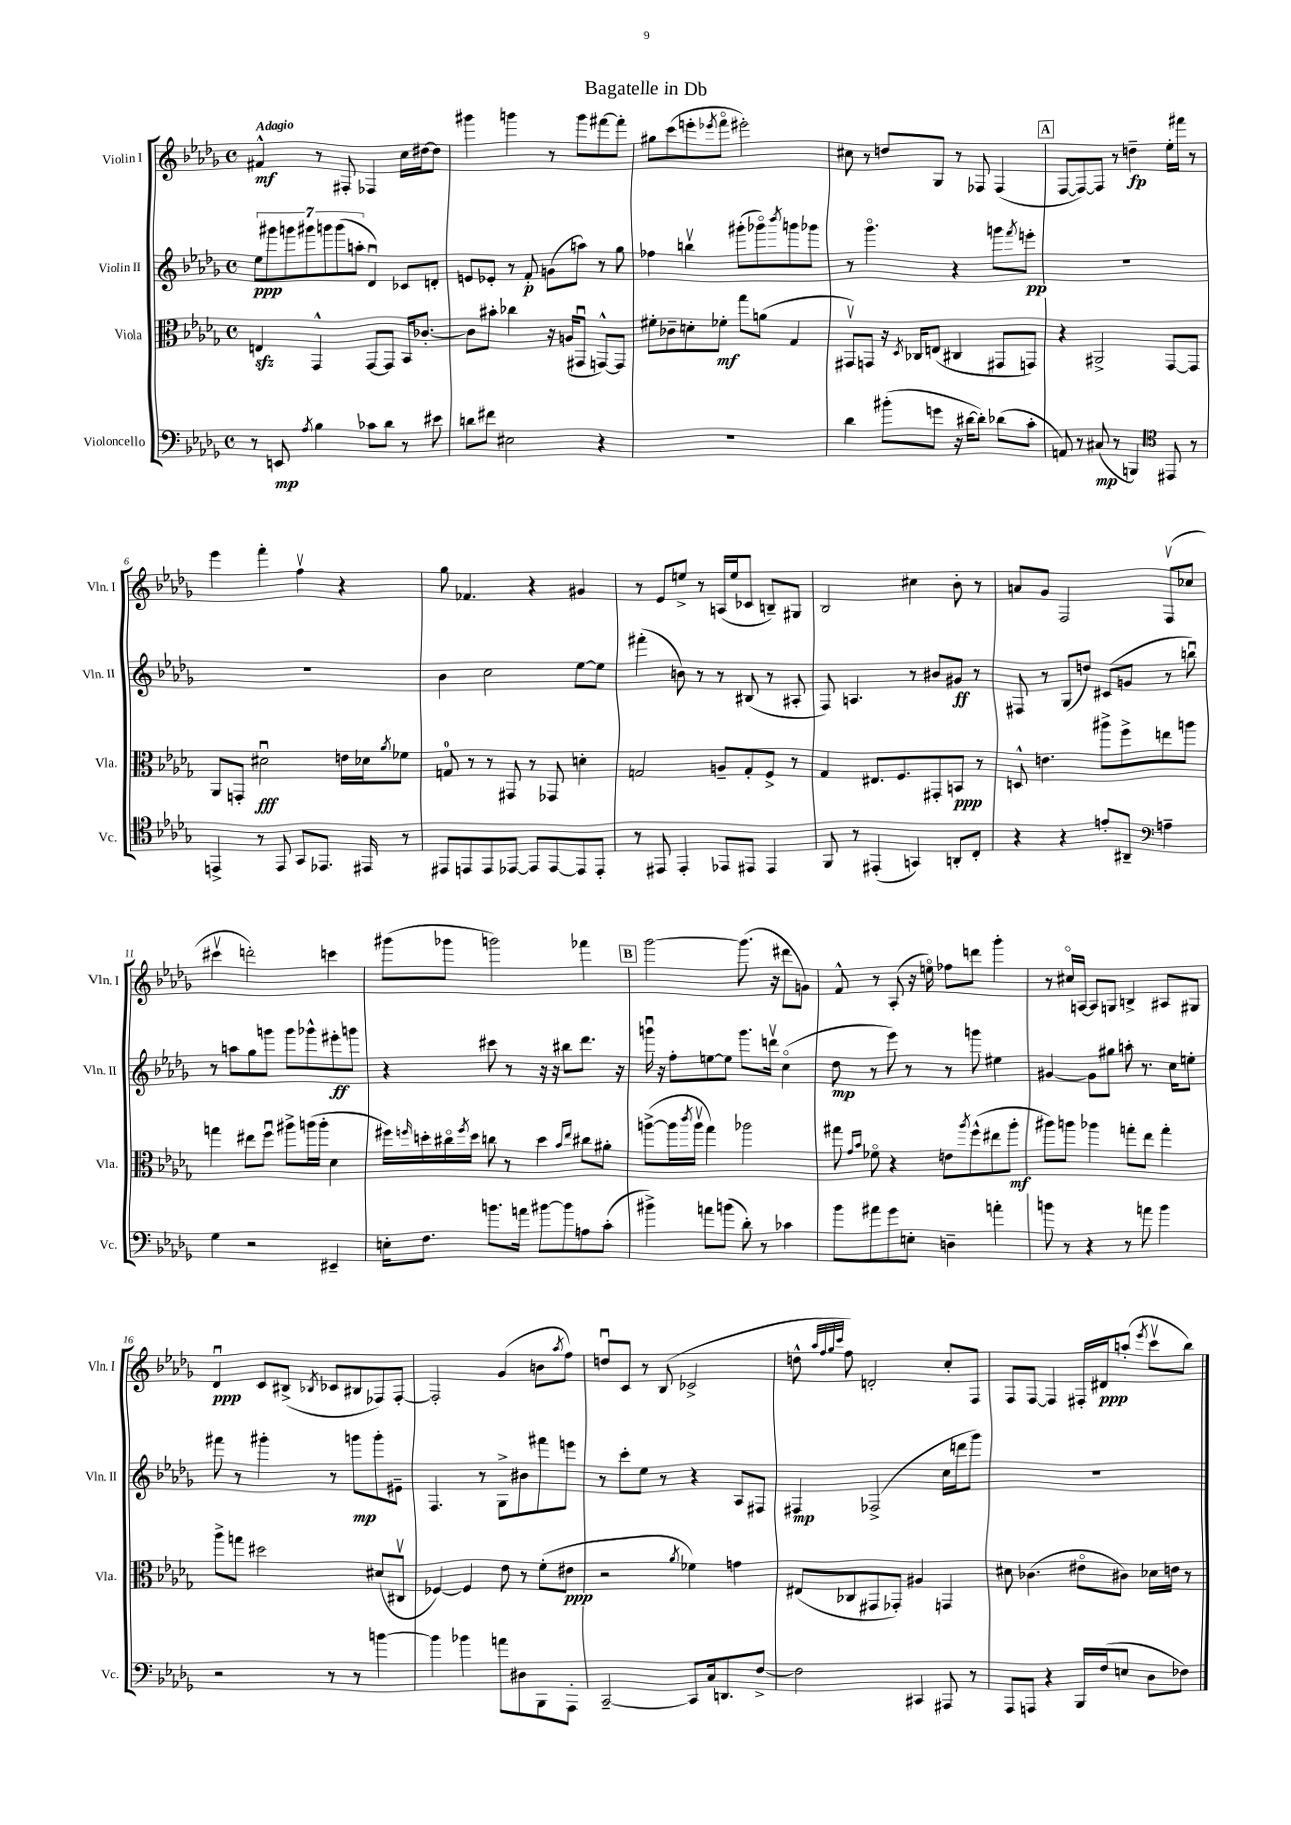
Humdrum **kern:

**kern	**dynam	**kern	**dynam	**kern	**dynam	**kern	**dynam
*part4	*part4	*part3	*part3	*part2	*part2	*part1	*part1
*staff4	*staff4	*staff3	*staff3	*staff2	*staff2	*staff1	*staff1
*I"Violoncello	*	*I"Viola	*	*I"Violin II	*	*I"Violin I	*
*I'Vc.	*	*I'Vla.	*	*I'Vln. II	*	*I'Vln. I	*
*clefF4	*	*clefC3	*	*clefG2	*	*clefG2	*
*k[b-e-a-d-g-]	*	*k[b-e-a-d-g-]	*	*k[b-e-a-d-g-]	*	*k[b-e-a-d-g-]	*
*M4/4	*	*M4/4	*	*M4/4	*	*M4/4	*
*met(c)	*	*met(c)	*	*met(c)	*	*met(c)	*
=1	=1	=1	=1	=1	=1	=1	=1
!	!	!	!	!	!	!LO:TX:a:B:t=Adagio	!
8r	.	4Enzz/	.	14ee-\L	ppp	4f#X^^/	mf
.	.	.	.	14ggg#X\	.	.	.
8EEn/	mp	.	.	.	.	.	.
.	.	.	.	14gggn\	.	.	.
.	.	.	.	14ggg#X\	.	.	.
8qA-/	.	.	.	.	.	.	.
4B-\	.	4GG-^^/	.	.	.	8r	.
.	.	.	.	14gggn\	.	.	.
.	.	.	.	(14ggg\	.	.	.
.	.	.	.	.	.	8F#X'/	.
.	.	.	.	14aan'\J	.	.	.
8c-X\L	.	[8GG-/L	.	4d-u/)	.	4F-X/	.
8d-\J	.	8GG-/J]	.	.	.	.	.
8r	.	16BB-/KL	.	8c-X/L	.	16cc\LL	.
.	.	[8.c-X'/J	.	.	.	[16dd#X\J	.
8e#X\	.	.	.	8dn'/J	.	8dd#\J]	.
=2	=2	=2	=2	=2	=2	=2	=2
8dn\L	.	8c-\L]	.	8en/L	.	4ggg#X\	.
8f#X\J	.	8b#X'\J	.	8e-X'/J	.	.	.
2E#X\	.	4cc-X\	.	8r	.	4gggn\	.
.	.	.	.	8f'/	p	.	.
.	.	16r	.	(8gn\L	.	8r	.
.	.	(16An/KL	.	.	.	.	.
.	.	8GG#Xu/J	.	8aan\J)	.	8ggg\L	.
4r	.	[8GGn^^/L)	.	8r	.	[8fff#X\	.
.	.	8GG/J]	.	8gg-\	.	8fff#'\J]	.
=3	=3	=3	=3	=3	=3	=3	=3
1r	.	8f#X'\L	.	4ff-X\	.	8gg#X\L	.
.	.	8c-X~\	.	.	.	(8ccc\	.
.	.	8dn'\	.	4bbnv\	.	8eeen'\	.
.	.	.	.	.	.	8qeee-X/	.
.	.	8f-X'\J	mf	.	.	8fff\J	.
.	.	8gg-\L	.	(8ggg#X'\L	.	2eee#X'\)	.
.	.	(8an\J	.	8ggg-X\)	.	.	.
.	.	.	.	8qbbb-/	.	.	.
.	.	4G-/	.	8gggn\	.	.	.
.	.	.	.	8ggg-X\J	.	.	.
=4	=4	=4	=4	=4	=4	=4	=4
4d-\	.	8GG#Xv/L)	.	8r	.	8cc#X\	.
.	.	8GGn/J	.	4.ggg-\	.	8r	.
(8b#X'\L	.	16r	.	.	.	8ddn/L	.
.	.	8qD-/	.	.	.	.	.
.	.	16C-X/KL	.	.	.	.	.
8gn\J	.	(8En/J	.	.	.	8G-/J	.
16r	.	4C#X/	.	4r	.	8r	.
[16d#X\KL	.	.	.	.	.	.	.
8d#'\J])	.	.	.	.	.	8F-X/	.
(8d-X\L	.	8GG#X/L	.	8gggn\L	.	(4F-/	.
.	.	.	.	8qfff/	.	.	.
8c'\J	.	8GGn/J)	.	8eeen'\J	pp	.	.
!!LO:REH:place=s1:t=A
=5	=5	=5	=5	=5	=5	=5	=5
8AAn/)	.	4r	.	1r	.	[8F/L	.
8r	.	.	.	.	.	8F/_)	.
(8C#X/	mp	2AA#X^/	.	.	.	8F/J]	.
8r	.	.	.	.	.	8r	.
4BBBn/)	.	.	.	.	.	4ddn~\	fp
*clefC4	*	*	*	*	*	*	*
8EE#X/	.	[8GG-/L	.	.	.	16ee-'\LL	.
.	.	.	.	.	.	16fff#X\JJ	.
8r	.	8GG-/J]	.	.	.	8r	.
!!LO:LB:g=z
=6	=6	=6	=6	=6	=6	=6	=6
4EEn^/	.	8AA-/L	.	1r	.	4eee-\	.
.	.	8GGn'/J	.	.	.	.	.
8r	.	2d#Xu\	fff	.	.	4fff'\	.
8EE/	.	.	.	.	.	.	.
8GG-/L	.	.	.	.	.	4ffv\	.
8.EE-X/J	.	.	.	.	.	.	.
.	.	16en\LL	.	.	.	4r	.
16EE#X/	.	16d-X\J	.	.	.	.	.
.	.	8qa-/	.	.	.	.	.
8r	.	8f-X\J	.	.	.	.	.
=7	=7	=7	=7	=7	=7	=7	=7
8EE#X/L	.	8Gn/	.	4b-\	.	8gg-\	.
8EEn/	.	8r	.	.	.	4.f-X/	.
8EE/	.	8r	.	2cc\	.	.	.
[8EE-X/J	.	8GG#X/	.	.	.	.	.
8EE-/L]	.	8r	.	.	.	4r	.
[8EE-/	.	8GG-X/	.	.	.	.	.
8EE-/]	.	4dn'\	.	[8ee-\L	.	4g#X/	.
8EE-'/J	.	.	.	8ee-\J]	.	.	.
=8	=8	=8	=8	=8	=8	=8	=8
8r	.	2Gn/	.	(4fff#X'\	.	8r	.
8EE#X/	.	.	.	.	.	8e-/L	.
4EE#'/	.	.	.	8bn\)	.	8een^/J	.
.	.	.	.	8r	.	8r	.
8EE-X/L	.	8An~/L	.	8r	.	(16An/LL	.
.	.	.	.	.	.	16ee/J	.
8EE#X/J	.	8G'/	.	(8B#X/	.	8c-X/J	.
4EE#/	.	8F^/J	.	8r	.	8Bn~/L)	.
.	.	8r	.	8A#X'/	.	8G#X/J	.
=9	=9	=9	=9	=9	=9	=9	=9
8FF/	.	4G-/	.	8F/)	.	2B-/	.
8r	.	.	.	4.An/	.	.	.
(4EE#X'/	.	8.E#X/L	.	.	.	.	.
.	.	8.F/	.	.	.	.	.
4GGn/)	.	.	.	8r	.	4cc#X\	.
.	.	8GG#X'/	.	8b#X/L	.	.	.
8AAn'/L	.	8BBn/J	ppp	8g#X/J	ff	8b-'\	.
8C'/J	.	8r	.	8r	.	8r	.
=10	=10	=10	=10	=10	=10	=10	=10
4r	.	8Dn^^/	.	8F#X/	.	8an/L	.
.	.	4.en\	.	8r	.	8g-/J	.
4r	.	.	.	(8G-/L	.	2F/	.
.	.	.	.	8ddn/J)	.	.	.
8en'/L	.	8aa#X^\L	.	(8c#X/L	.	.	.
8AA#X~/J	.	8ff^\	.	8gn/J	.	.	.
*clefF4	*	*	*	*	*	*	*
4An~\	.	8een\	.	8r	.	(8Fv/L	.
.	.	8aan\J	.	8bbnu\)	.	8cc-X/J	.
!!LO:LB:g=z
=11	=11	=11	=11	=11	=11	=11	=11
4G-\	.	4ggn\	.	8r	.	4ccc#Xv\	.
.	.	.	.	8aan\L	.	.	.
2r	.	8ee#X\L	.	8gg-\	.	2dddn'\)	.
.	.	8ffu\J	.	8gggn\J	.	.	.
.	.	8aa#X^\L	.	8ggg\L	.	.	.
.	.	(16aan\L	.	8ggg-X^^\	.	.	.
.	.	16aa'\JJ	.	.	.	.	.
4EE#X~/	.	4d-\	.	8eee#X'\	ff	4cccn\	.
.	.	.	.	8gggn\J	.	.	.
=12	=12	=12	=12	=12	=12	=12	=12
16En'\KL	.	16ff#X\LL)	.	4r	.	(8ggg#X\L	.
.	.	16qqffn/	.	.	.	.	.
8.F\J	.	16ddn'\	.	.	.	.	.
.	.	16cc#X\	.	.	.	8ggg-X\J	.
.	.	8qff/	.	.	.	.	.
.	.	16dd\JJ	.	.	.	.	.
8.bn\L	.	8ccn\	.	8ccc#X\	.	2gggn\)	.
.	.	8r	.	8r	.	.	.
16an\Jk	.	.	.	.	.	.	.
[8b#X\L	.	4dd\	.	16r	.	.	.
.	.	.	.	16r	.	.	.
8b#\]	.	.	.	8bb#X\L	.	.	.
.	.	16qqb-/LL	.	.	.	.	.
.	.	16qqee-/JJ	.	.	.	.	.
8An\	.	8cc#X\L	.	8.ddd-\J	.	4fff-X\	.
(8c'\J	.	8a#X'\J	.	.	.	.	.
.	.	.	.	16r	.	.	.
!!LO:REH:place=s1:t=B
=13	=13	=13	=13	=13	=13	=13	=13
4b#X^\)	.	([8aan^\L	.	16gggnu\	.	[2ggg-\	.
.	.	.	.	16r	.	.	.
.	.	16aa\L]	.	8ff'\L	.	.	.
.	.	8qccc/	.	.	.	.	.
.	.	16aav\JJ	.	.	.	.	.
8an\L	.	4gg-\)	.	[8een\	.	.	.
(8bn\J	.	.	.	8ee\J]	.	.	.
8d-'\)	.	2aa-X\	.	8.ggg\L	.	(8.ggg-\]	.
8r	.	.	.	.	.	.	.
.	.	.	.	16dddnv\Jk	.	16r	.
4c-X\	.	.	.	(4cc\	.	8ddd#X\L	.
.	.	.	.	.	.	8gn\J)	.
=14	=14	=14	=14	=14	=14	=14	=14
8b-\L	.	8gg#X\	.	8dd-\	mp	8f^^/	.
.	.	16qqg-/LL	.	.	.	.	.
.	.	16qqb-/JJ	.	.	.	.	.
8a#X\	.	8f-X\	.	8r	.	8r	.
8g-\	.	4r	.	8eee-\)	.	(8A-'/	.
8En'\J	.	.	.	8r	.	16r	.
.	.	.	.	.	.	16een\)	.
4Dn~\	.	8en\L	.	8r	.	8ff-X\L	.
.	.	8qaa-/	.	.	.	.	.
.	.	(8ff^^\	.	8gggn\	.	8dddn\J	.
4an'\	.	8ee#X\	.	4ee#X\	.	4ggg-'\	.
.	.	8aa-'\J	mf	.	.	.	.
=15	=15	=15	=15	=15	=15	=15	=15
8bn\	.	8aa#X\L)	.	[4g#X/	.	8r	.
8r	.	8aan\J	.	.	.	16cc#X/LL	.
.	.	.	.	.	.	[16An/JJ	.
4r	.	4aa-X\	.	8g#\L]	.	8A/L]	.
.	.	.	.	8gg#X\J	.	8Gn/J	.
8r	.	8ggn'\L	.	8aan'\	.	4Bn^/	.
8an\	.	8ee-\J	.	8.r	.	.	.
4b\	.	4gg'\	.	.	.	8A#X/L	.
.	.	.	.	16cc\KL	.	.	.
.	.	.	.	8een'\J	.	8G#X/J	.
!!LO:LB:g=z
=16	=16	=16	=16	=16	=16	=16	=16
2r	.	8aa-^\L	.	8fff#X\	.	4d-u/	ppp
.	.	8ggn\J	.	8r	.	.	.
.	.	2dd#X\	.	4ggg#X'\	.	8c/L	.
.	.	.	.	.	.	(8B#X^/J	.
.	.	.	.	.	.	8qB-X/	.
8r	.	.	.	8r	.	8c-X/L	.
8r	.	.	.	8gggn\L	mp	8B#X/	.
[4bn\	.	(8d#X/L	.	8ggg'\	.	8F-X/)	.
.	.	8C#Xv/J	.	8e#X~\J	.	[8F-'/J	.
=17	=17	=17	=17	=17	=17	=17	=17
4b\]	.	[4F-X/)	.	4.F/	.	2F-'/]	.
4b-X\	.	4F-/]	.	.	.	.	.
.	.	.	.	8r	.	.	.
8an\L	.	8e-\	.	8G-^\L	.	(4g-/	.
8D#X\	.	8r	.	8b#X\	.	.	.
8BBB-\	.	(8f'\L	.	8fff#X\	.	8bn\L	.
.	.	.	.	.	.	8qaa-/	.
8AAA-'\J	.	8e#X\J	ppp	8eeen\J	.	8ff\J)	.
=18	=18	=18	=18	=18	=18	=18	=18
[2CC~/	.	2r	.	8r	.	8ddnu/L	.
.	.	.	.	8ccc'\L	.	8c/J	.
.	.	.	.	8ee-\J	.	8r	.
.	.	.	.	8r	.	(8B-/	.
.	.	8qa-/	.	.	.	.	.
8CC/L]	.	4f-X\)	.	4r	.	2c-X^/	.
16C/k	.	.	.	.	.	.	.
8.DDn/	.	.	.	.	.	.	.
.	.	4gn\	.	8A-/L	.	.	.
[8F^/J	.	.	.	8F#X/J	.	.	.
=19	=19	=19	=19	=19	=19	=19	=19
2F\]	.	(8E#X/L	.	4F#X/	mp	8ddn^^\	.
.	.	.	.	.	.	32qqaa-/LLL	.
.	.	.	.	.	.	32qqff/	.
.	.	.	.	.	.	32qqgg-/	.
.	.	.	.	.	.	32qqccc/JJJ	.
.	.	8C-X/	.	.	.	8ff\)	.
.	.	8GG#X/	.	(2F-X^/	.	2dn'/	.
.	.	8GG-X'/J)	.	.	.	.	.
4CC#X/	.	4A#X/	.	.	.	.	.
8AAA#X/	.	4GGn/	.	16cc\LL	.	8cc'/L	.
.	.	.	.	16dddn\J	.	.	.
8r	.	.	.	8ggg-\J)	.	8F/J	.
=20	=20	=20	=20	=20	=20	=20	=20
8AAA-/L	.	8d#X\	.	1r	.	8F/L	.
8AAAn/J	.	(4.c-X\	.	.	.	[8F/J	.
4r	.	.	.	.	.	4F/]	.
16BBB-/LL	.	8e#X\L	.	.	.	16F#X'/LL	.
(16F/J	.	.	.	.	.	16d#X/J	ppp
8En/J	.	8c#X\J)	.	.	.	(8aan'/J	.
.	.	.	.	.	.	8qeee-/	.
8D-\L	.	16d-X\LL	.	.	.	8cccv\L	.
.	.	16en\JJ	.	.	.	.	.
8F-X\J)	.	8r	.	.	.	8bb-\J)	.
==	==	==	==	==	==	==	==
*-	*-	*-	*-	*-	*-	*-	*-
